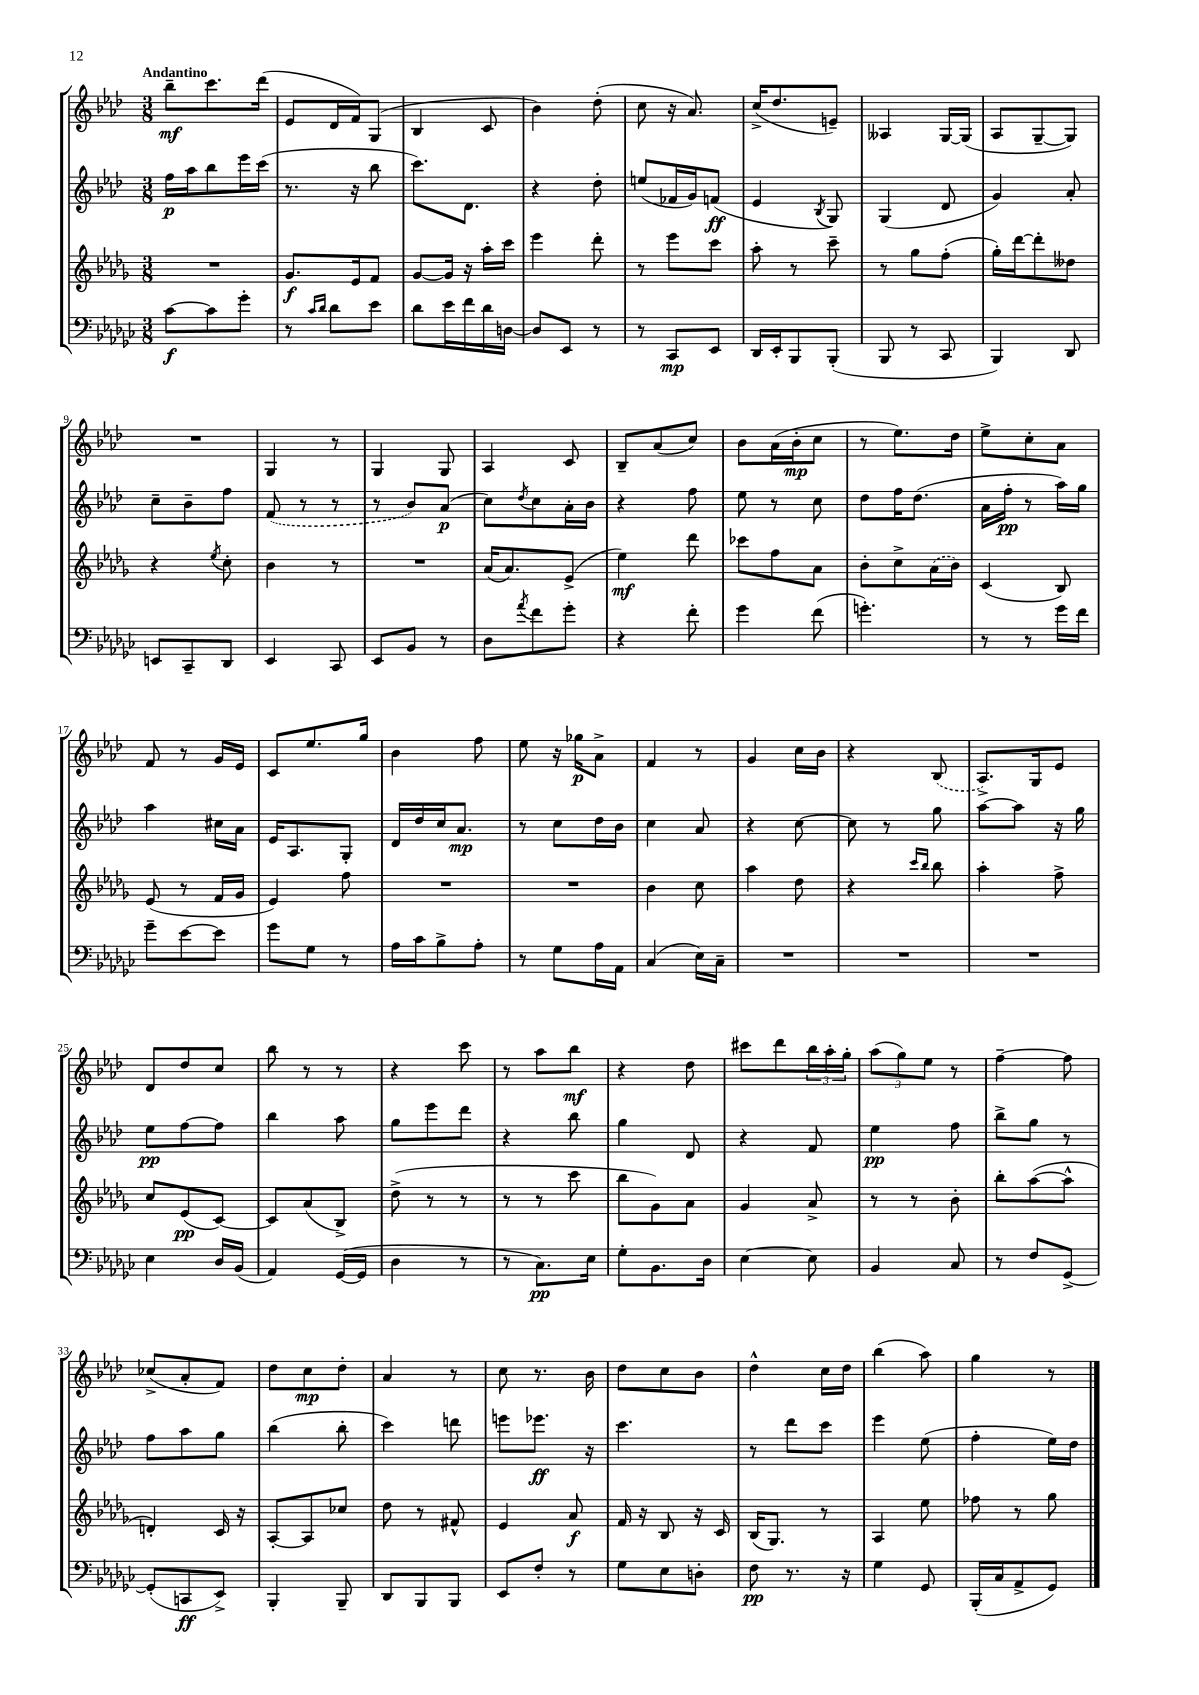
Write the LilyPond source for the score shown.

<<
\new StaffGroup <<
\new Staff = "s0" {
    \clef treble \key aes \major \numericTimeSignature \time 3/8 \tempo "Andantino"
    bes''8--\mf c'''8. des'''16( |
    ees'8 des'16 f'16) g8( |
    bes4 c'8 |
    bes'4) des''8-.( |
    c''8 r16 aes'8.) |
    c''16->( des''8. e'8--) |
    aeses4 g16~ g16( |
    aes8 g8~-- g8) |
    R4. |
    g4 r8 |
    g4 g8 |
    aes4 c'8 |
    bes8-- aes'8( c''8) |
    bes'8 aes'16( bes'16-.\mp c''8 |
    r8 ees''8.) des''16 |
    ees''8-> c''8-. aes'8 |
    f'8 r8 g'16 ees'16 |
    c'8 ees''8. g''16 |
    bes'4 f''8 |
    ees''8 r16 ges''16\p aes'8-> |
    f'4 r8 |
    g'4 c''16 bes'16 |
    r4 \once \slurDashed bes8( |
    aes8.->) g16 ees'8 |
    des'8 des''8 c''8 |
    bes''8 r8 r8 |
    r4 c'''8 |
    r8 aes''8 bes''8\mf |
    r4 des''8 |
    cis'''8 des'''8 \tuplet 3/2 { bes''16 aes''16-. g''16-. } |
    \tuplet 3/2 { aes''8( g''8) ees''8 } r8 |
    f''4~-- f''8 |
    ces''8->( aes'8-. f'8) |
    des''8 c''8\mp des''8-. |
    aes'4 r8 |
    c''8 r8. bes'16 |
    des''8 c''8 bes'8 |
    des''4-^ c''16 des''16 |
    bes''4( aes''8) |
    g''4 r8 \bar "|." |
}
\new Staff = "s1" {
    \clef treble \key aes \major \numericTimeSignature \time 3/8
    f''16\p aes''16 bes''8 ees'''16 c'''16( |
    r8. r16 bes''8 |
    c'''8.) des'8. |
    r4 des''8-. |
    e''8( fes'16 g'16) f'8\ff( |
    ees'4 \acciaccatura { bes8 } g8) |
    g4( des'8 |
    g'4) aes'8-. |
    c''8-- bes'8-- f''8 |
    \once \slurDashed f'8( r8 r8 |
    r8 bes'8) aes'8\p( |
    c''8) \acciaccatura { des''8 } c''8 aes'16-. bes'16 |
    r4 f''8 |
    ees''8 r8 c''8 |
    des''8 f''16 des''8.( |
    aes'16 f''16-.\pp r8 aes''16) g''16 |
    aes''4 cis''16 aes'16 |
    ees'16 aes8. g8-. |
    des'16 des''16 c''16 aes'8.\mp |
    r8 c''8 des''16 bes'16 |
    c''4 aes'8 |
    r4 c''8~ |
    c''8 r8 g''8 |
    aes''8~ aes''8 r16 g''16 |
    ees''8\pp f''8~ f''8 |
    bes''4 aes''8 |
    g''8 ees'''8 des'''8 |
    r4 bes''8 |
    g''4 des'8 |
    r4 f'8 |
    ees''4\pp f''8 |
    bes''8-> g''8 r8 |
    f''8 aes''8 g''8 |
    bes''4( bes''8-. |
    c'''4) d'''8 |
    e'''8 ees'''8.\ff r16 |
    c'''4. |
    r8 des'''8 c'''8 |
    ees'''4 ees''8( |
    f''4-. ees''16) des''16 \bar "|." |
}
\new Staff = "s2" {
    \clef treble \key des \major \numericTimeSignature \time 3/8
    R4. |
    ges'8.\f ees'16 f'8 |
    ges'8~ ges'16 r16 aes''16-. c'''16 |
    ees'''4 des'''8-. |
    r8 ees'''8 c'''8 |
    aes''8-. r8 c'''8-- |
    r8 ges''8 f''8-.( |
    ges''16-.) des'''16~ des'''8-. deses''8 |
    r4 \acciaccatura { ees''8 } c''8-. |
    bes'4 r8 |
    R4. |
    aes'16( aes'8.) ees'8->( |
    ees''4\mf) des'''8 |
    ces'''8 f''8 aes'8 |
    bes'8-. c''8-> \once \slurDashed aes'16( bes'16) |
    c'4( bes8) |
    ees'8( r8 f'16 ges'16 |
    ees'4) f''8 |
    R4. |
    R4. |
    bes'4 c''8 |
    aes''4 des''8 |
    r4 \grace { c'''16 bes''16 } bes''8 |
    aes''4-. f''8-> |
    c''8 ees'8\pp( c'8~) |
    c'8 aes'8( bes8->) |
    des''8->( r8 r8 |
    r8 r8 c'''8 |
    bes''8 ges'8) aes'8 |
    ges'4 aes'8-> |
    r8 r8 bes'8-. |
    bes''8-. aes''8~( aes''8-^ |
    d'4-.) c'16 r16 |
    aes8~-. aes8 ces''8 |
    des''8 r8 fis'8-^ |
    ees'4 aes'8\f |
    f'16 r16 bes8 r16 c'16 |
    bes16( ges8.) r8 |
    aes4 ees''8 |
    fes''8 r8 ges''8 \bar "|." |
}
\new Staff = "s3" {
    \clef bass \key ges \major \numericTimeSignature \time 3/8
    ces'8~\f ces'8 ges'8-. |
    r8 \grace { ces'16 des'16 } des'8 ees'8 |
    des'8 ees'16 f'16 des'16 d16~ |
    d8 ees,8 r8 |
    r8 ces,8\mp ees,8 |
    des,16 ees,16-. bes,,8 bes,,8-.( |
    bes,,8 r8 ces,8 |
    bes,,4) des,8 |
    e,8 ces,8-- des,8 |
    ees,4 ces,8 |
    ees,8 bes,8 r8 |
    des8 \acciaccatura { aes'8 } f'8 ges'8-. |
    r4 f'8-. |
    ges'4 f'8( |
    g'4.-.) |
    r8 r8 ges'16 f'16 |
    ges'8-- ees'8~ ees'8 |
    ges'8 ges8 r8 |
    aes16 ces'16 bes8-> aes8-. |
    r8 ges8 aes16 aes,16 |
    ces4( ees16) ces16-- |
    R4. |
    R4. |
    R4. |
    ees4 des16 bes,16( |
    aes,4) ges,16~( ges,16 |
    des4 r8 |
    r8 ces8.\pp) ees16 |
    ges8-. bes,8. des16 |
    ees4~ ees8 |
    bes,4 ces8 |
    r8 f8 ges,8~-> |
    ges,8-.( c,8\ff ees,8->) |
    bes,,4-. bes,,8-- |
    des,8 bes,,8 bes,,8 |
    ees,8 f8-. r8 |
    ges8 ees8 d8-. |
    f8\pp r8. r16 |
    ges4 ges,8 |
    bes,,16-.( ces16 aes,8-> ges,8) \bar "|." |
}
>>
>>
